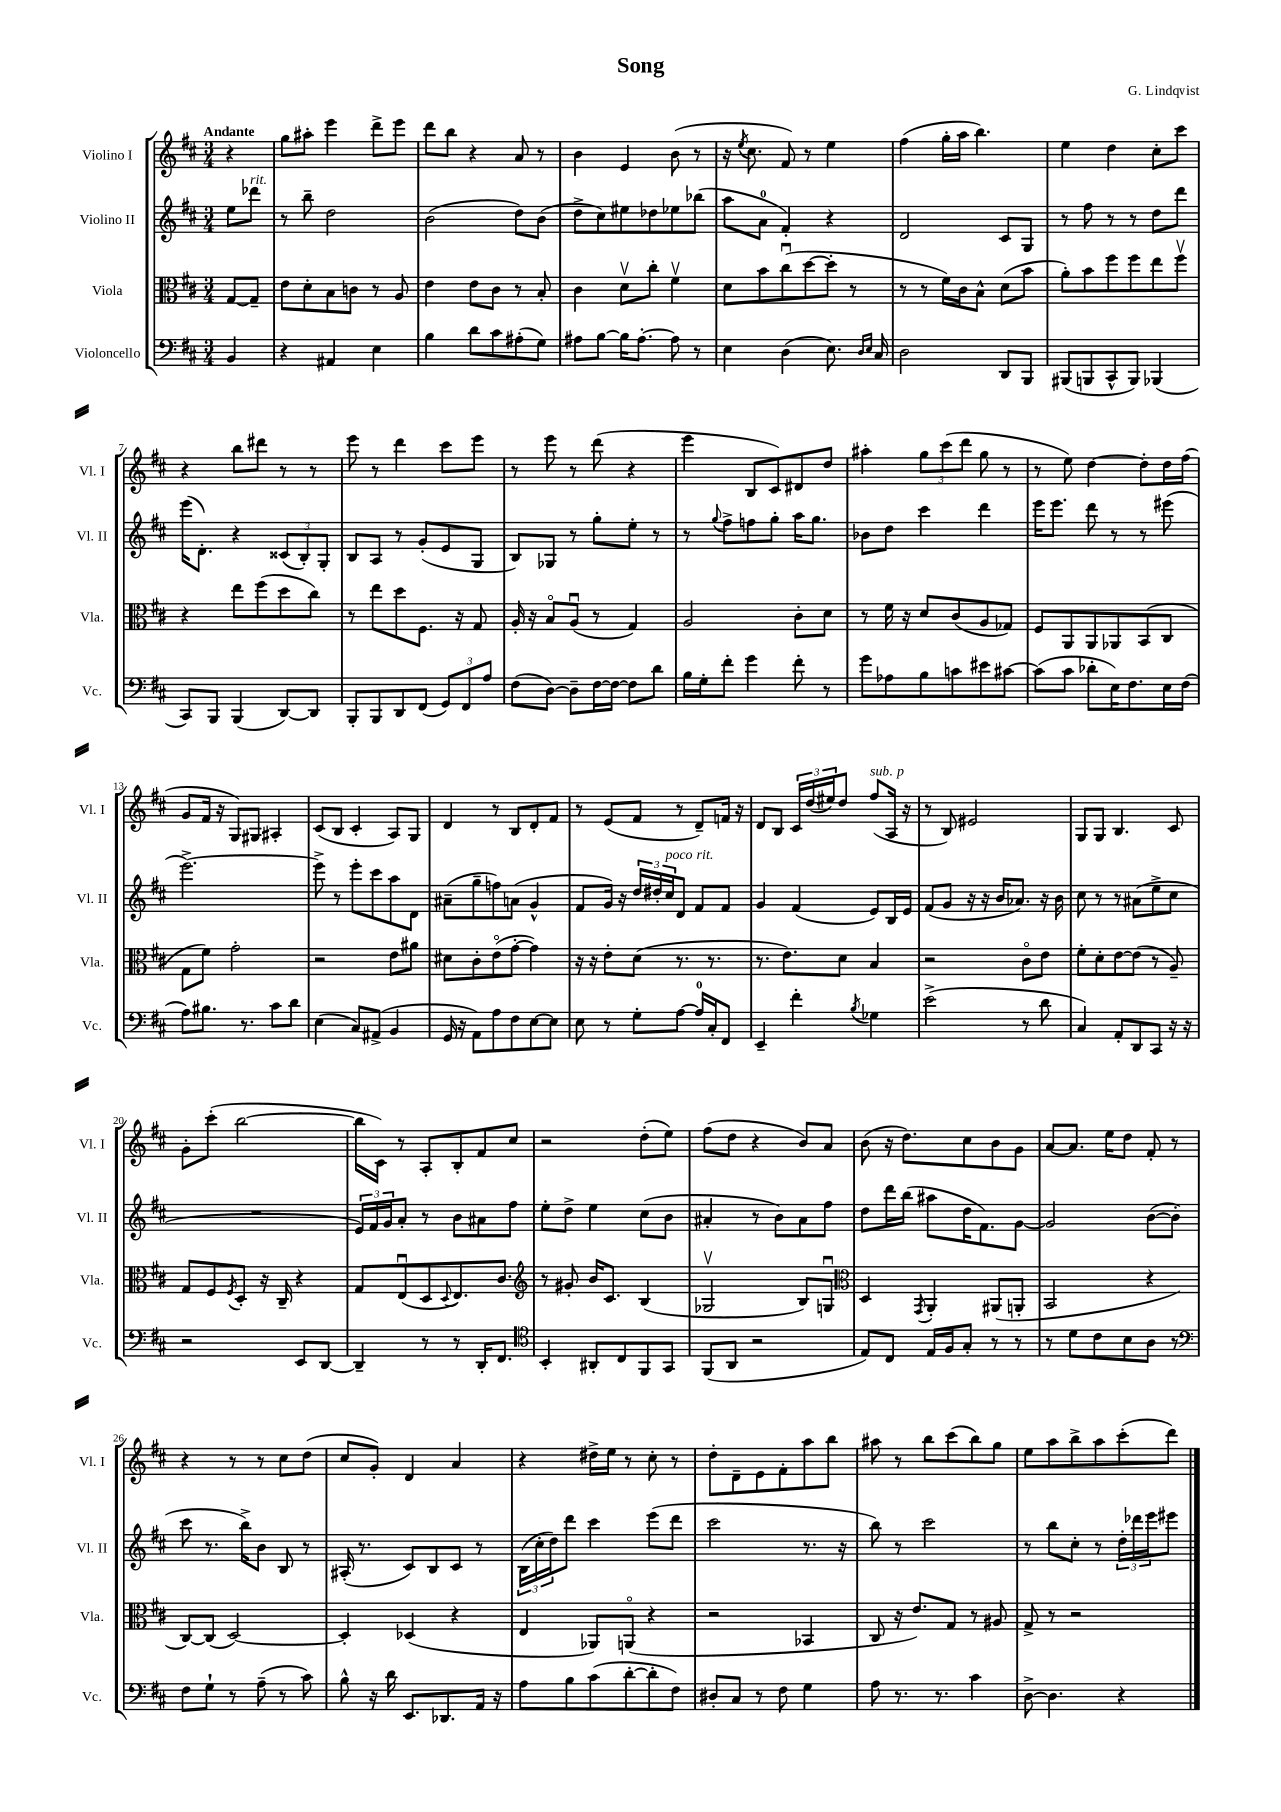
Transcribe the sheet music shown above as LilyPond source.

\header { title = "Song" composer = "G. Lindqvist" }
<<
\new StaffGroup <<
\new Staff = "s0" \with { instrumentName = "Violino I" shortInstrumentName = "Vl. I" } {
    \clef treble \key d \major \numericTimeSignature \time 3/4 \partial 4 \tempo "Andante"
    r4 |
    g''8 ais''8-. e'''4 d'''8-> e'''8 |
    d'''8 b''8 r4 a'8 r8 |
    b'4 e'4 b'8( r8 |
    r16 \acciaccatura { e''8 } cis''8. fis'8) r8 e''4 |
    fis''4( g''16-. a''16 b''4.) |
    e''4 d''4 cis''8-. cis'''8 |
    r4 b''8 dis'''8 r8 r8 |
    e'''8 r8 d'''4 cis'''8 e'''8 |
    r8 e'''8 r8 d'''8( r4 |
    e'''4 b8 cis'8) dis'8 d''8 |
    ais''4-. \tuplet 3/2 { g''8 cis'''8( d'''8 } g''8 r8 |
    r8 e''8) d''4~ d''8-. d''16 fis''16( |
    g'8 fis'16 r16 g8) gis8 ais4-. |
    cis'8( b8 cis'4-. a8) g8 |
    d'4 r8 b8 d'8-. fis'8 |
    r8 e'8( fis'8 r8 d'8--) f'16 r16 |
    d'8 b8 \tuplet 3/2 { cis'16 d''16( eis''16) } d''8 fis''8^\markup { \italic "sub. p" }( a16 r16 |
    r8 b8) eis'2 |
    g8 g8 b4. cis'8 |
    g'8-. cis'''8-.( b''2~ |
    b''16 cis'16) r8 a8-. b8-. fis'8 cis''8 |
    r2 d''8-.( e''8) |
    fis''8( d''8 r4 b'8) a'8 |
    b'8( r16 d''8.) cis''8 b'8 g'8 |
    a'8~ a'8. e''16 d''8 fis'8-. r8 |
    r4 r8 r8 cis''8 d''8( |
    cis''8 g'8-.) d'4 a'4 |
    r4 dis''16-> e''16 r8 cis''8-. r8 |
    d''8-. d'8-- e'8 fis'8-. a''8 b''8 |
    ais''8 r8 b''8 cis'''8( b''8) g''8 |
    e''8 a''8 b''8-> a''8 cis'''8-.( d'''8) \bar "|." |
}
\new Staff = "s1" \with { instrumentName = "Violino II" shortInstrumentName = "Vl. II" } {
    \clef treble \key d \major \numericTimeSignature \time 3/4 \partial 4
    e''8 des'''8^\markup { \italic "rit." } |
    r8 b''8-- d''2 |
    b'2( d''8) b'8( |
    d''8-> cis''8) eis''8 des''8 ees''8 bes''8( |
    a''8 a'8-0 fis'4-.) r4 |
    d'2 cis'8 g8 |
    r8 fis''8 r8 r8 d''8 d'''8 |
    e'''16( d'8.-.) r4 \tuplet 3/2 { cisis'8( b8-.) g8-. } |
    b8 a8 r8 g'8-.( e'8 g8 |
    b8) ges8 r8 g''8-. e''8-. r8 |
    r8 \appoggiatura { g''8 } fis''8-> f''8 g''8-. a''16 g''8. |
    bes'8 d''8 cis'''4 d'''4 |
    e'''16 e'''8. d'''8 r8 r8 eis'''8( |
    e'''2.~->) |
    e'''8-> r8 e'''8-. cis'''8 a''8 d'8 |
    ais'8--( g''8-- f''8) a'8( g'4-^ |
    fis'8 g'16) r16 \tuplet 3/2 { d''16 dis''16-. cis''16^\markup { \italic "poco rit." } } d'8 fis'8 fis'8 |
    g'4 fis'4( e'8) b16 e'16 |
    fis'8( g'8 r16 r16 b'16 aes'8.) r16 b'16 |
    cis''8 r8 r8 ais'8( e''8-> cis''8 |
    R2. |
    \tuplet 3/2 { e'16) fis'16 g'16 } a'8-. r8 b'8 ais'8 fis''8 |
    e''8-. d''8-> e''4 cis''8( b'8 |
    ais'4-. r8 b'8) ais'8 fis''8 |
    d''8 d'''16 b''16( ais''8 d''16 fis'8.) g'8~ |
    g'2 b'8~( b'8-. |
    cis'''8 r8. b''16->) b'8 b8 r8 |
    ais16-.( r8. cis'8) b8 cis'8 r8 |
    \tuplet 3/2 { b16( cis''16-. d''16) } d'''8 cis'''4 e'''8( d'''8 |
    cis'''2 r8. r16 |
    b''8) r8 cis'''2 |
    r8 b''8 cis''8-. r8 \tuplet 3/2 { d''16-. des'''16 e'''16 } eis'''8 \bar "|." |
}
\new Staff = "s2" \with { instrumentName = "Viola" shortInstrumentName = "Vla." } {
    \clef alto \key d \major \numericTimeSignature \time 3/4 \partial 4
    g8~ g8-- |
    e'8 d'8-. b8 c'8 r8 a8 |
    e'4 e'8 cis'8 r8 b8-. |
    cis'4 d'8\upbow cis''8-. fis'4\upbow |
    d'8 b'8 cis''8\downbow( d''8~ d''8-. r8 |
    r8 r8 fis'16) cis'16 b8-^ d'8( b'8 |
    a'8-.) b'8 fis''8 fis''8 e''8 fis''8\upbow |
    r4 e''8 fis''8( d''8 cis''8) |
    r8 e''8 d''8 fis8. r16 g8 |
    a16-. r16 b8\flageolet a8\downbow( r8 g4) |
    a2 cis'8-. d'8 |
    r8 fis'16 r16 d'8 cis'8( a8 ges8) |
    fis8 a,8 a,8 aes,8 b,8( cis8 |
    g8 fis'8) g'2-. |
    r2 e'8 ais'8 |
    dis'8 cis'8-. e'8\flageolet( g'8~-. g'4) |
    r16 r16 e'8-. d'8( r8. r8. |
    r8. e'8.) d'8 b4 |
    r2 cis'8\flageolet e'8 |
    fis'8-. d'8-. e'8~ e'8( r8 a8--) |
    g8 fis8 \acciaccatura { fis8 } d8-. r16 cis16-- r4 |
    g8 e8\downbow( d8 \appoggiatura { d8 } e8.) cis'8. |
    \clef treble r8 gis'8-. b'16 cis'8. b4( |
    ges2\upbow b8) g8\downbow |
    \clef alto d4 \acciaccatura { g,8 } a,4-. ais,8( a,8-. |
    b,2 r4 |
    cis8~) cis8( d2~) |
    d4-. des4( r4 |
    e4 aes,8) a,8\flageolet( r4 |
    r2 bes,4 |
    cis8 r16 e'8.) g8 r8 ais8 |
    g8-> r8 r2 \bar "|." |
}
\new Staff = "s3" \with { instrumentName = "Violoncello" shortInstrumentName = "Vc." } {
    \clef bass \key d \major \numericTimeSignature \time 3/4 \partial 4
    b,4 |
    r4 ais,4 e4 |
    b4 d'8 cis'8 ais8-.( g8) |
    ais8 b8~ b16 ais8.~-. ais8 r8 |
    e4 d4( e8.) \grace { d16 e16 } cis16 |
    d2 d,8 b,,8 |
    bis,,8( b,,8 cis,8-^ b,,8) bes,,4( |
    cis,8) b,,8 b,,4( d,8~) d,8 |
    b,,8-. b,,8 d,8 fis,8( \tuplet 3/2 { g,8) fis,8 a8 } |
    fis8( d8~) d8-- fis16~ fis16~ fis8 d'8 |
    b16 g16-. fis'8-. g'4 fis'8-. r8 |
    g'8 aes8 b8 c'8 eis'8 cis'8~ |
    cis'8( cis'8 des'8-. e16) fis8. e16 fis16( |
    a8) bis8. r8. cis'8 d'8 |
    e4( cis8) ais,8->( b,4 |
    g,16 r16 a,8) a8 fis8 e8~ e8 |
    e8 r8 g8-. a8~ a16-0 cis16-. fis,8 |
    e,4-- fis'4-. \acciaccatura { b8 } ges4 |
    e'2->( r8 d'8 |
    cis4) a,8-. d,8 cis,8 r16 r16 |
    r2 e,8 d,8~ |
    d,4-- r8 r8 d,16-. fis,8. |
    \clef tenor b,4-. ais,8-. cis8 fis,8 g,8 |
    fis,8( a,8 r2 |
    e8) cis8 e16 fis16 g8-. r8 r8 |
    r8 d'8 cis'8 b8 a8 r8 |
    \clef bass fis8 g8-! r8 a8--( r8 cis'8) |
    b8-^ r16 d'16 e,8. des,8. a,16 r16 |
    a8 b8 cis'8( d'8~-. d'8-. fis8) |
    dis8-. cis8 r8 fis8 g4 |
    a8 r8. r8. cis'4 |
    d8~-> d4. r4 \bar "|." |
}
>>
>>
